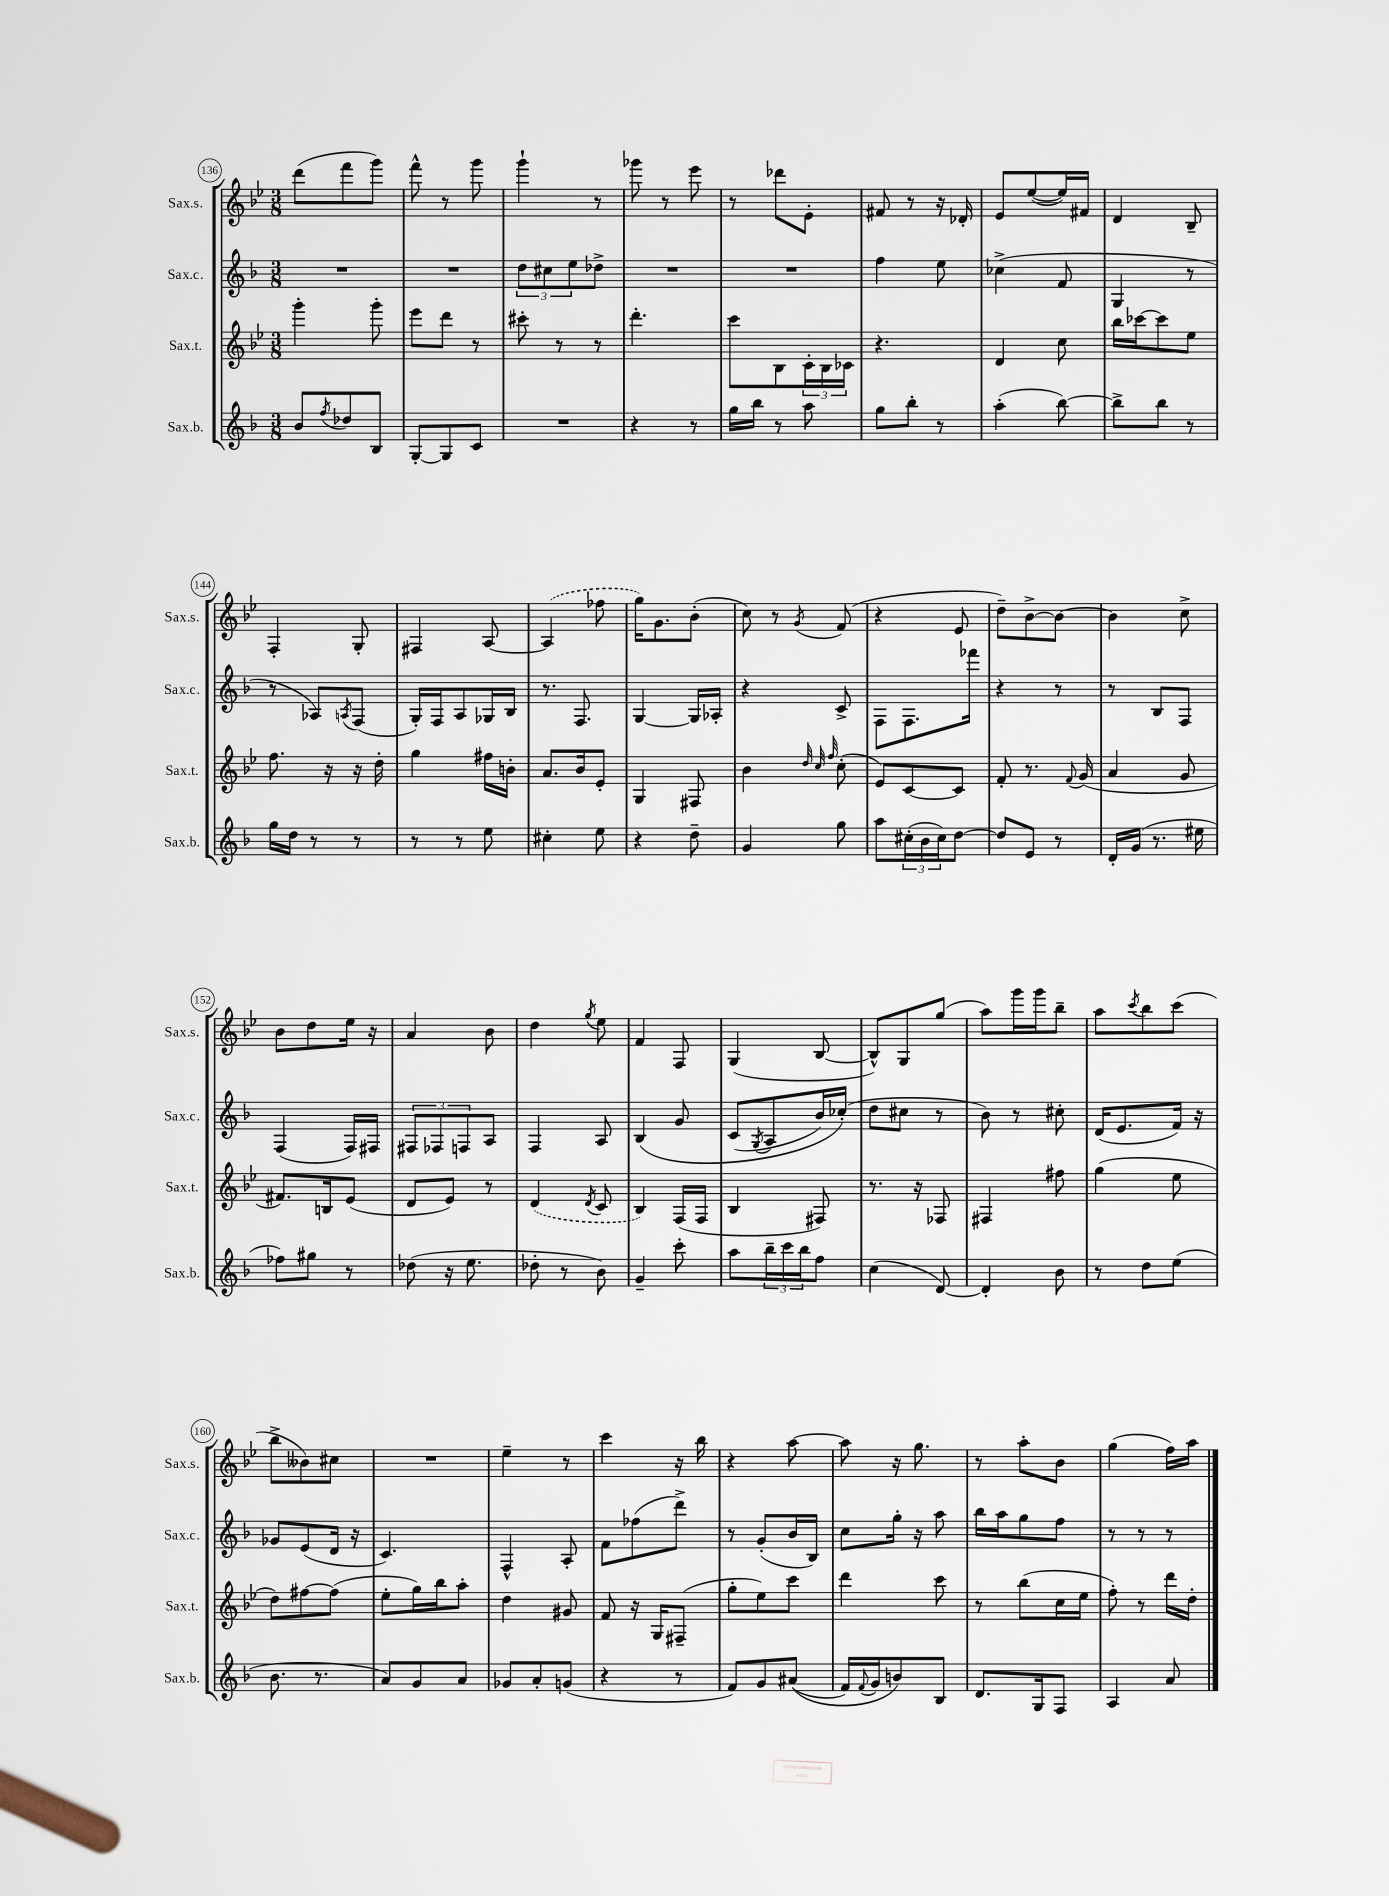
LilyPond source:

<<
\new StaffGroup <<
\new Staff = "s0" \with { instrumentName = "Sax.s." shortInstrumentName = "Sax.s." } {
    \clef treble \key bes \major \numericTimeSignature \time 3/8
    d'''8( f'''8 g'''8) |
    f'''8-^ r8 g'''8 |
    g'''4-! r8 |
    ges'''8 r8 ees'''8 |
    r8 des'''8 ees'8-. |
    fis'8 r8 r16 des'16-. |
    ees'8 ees''8~( ees''16) fis'16 |
    d'4 bes8-- |
    f4-. g8-. |
    fis4 a8~ |
    \once \slurDashed a4( fes''8 |
    g''16) g'8. bes'8-.( |
    c''8) r8 \acciaccatura { g'8 } f'8( |
    r4 ees'8 |
    d''8--) bes'8~-> bes'8~ |
    bes'4 c''8-> |
    bes'8 d''8 ees''16 r16 |
    a'4 bes'8 |
    d''4 \acciaccatura { g''8 } ees''8 |
    f'4 f8 |
    g4( bes8~ |
    bes8-^) g8 g''8( |
    a''8) g'''16 g'''16 bes''8-- |
    a''8 \acciaccatura { c'''8 } bes''8 c'''8( |
    bes''8-> beses'8) cis''8 |
    R4. |
    ees''4-- r8 |
    c'''4 r16 bes''16 |
    r4 a''8~ |
    a''8 r16 g''8. |
    r8 a''8-. bes'8 |
    g''4( f''16) a''16 \bar "|." |
}
\new Staff = "s1" \with { instrumentName = "Sax.c." shortInstrumentName = "Sax.c." } {
    \clef treble \key f \major \numericTimeSignature \time 3/8
    R4. |
    R4. |
    \tuplet 3/2 { d''8 cis''8 e''8 } des''8-> |
    R4. |
    R4. |
    f''4 e''8 |
    ces''4->( f'8 |
    g4 r8 |
    r8 aes8) \acciaccatura { a8 } f8( |
    g16-.) f16 a8 ges16 bes16 |
    r8. f8. |
    g4~ g16 aes16-. |
    r4 c'8-> |
    f8 f8. fes'''16 |
    r4 r8 |
    r8 bes8 f8 |
    f4( f16) fis16 |
    \tuplet 3/2 { fis8 fes8 f8 } a8 |
    f4 a8 |
    bes4\( g'8 |
    c'8( \acciaccatura { g8 } a8 bes'16) ces''16-.(\) |
    d''8 cis''8 r8 |
    bes'8) r8 cis''8-. |
    d'16( e'8. f'16) r16 |
    ges'8 e'8( d'16 r16 |
    c'4.) |
    f4-^ a8-. |
    f'8 fes''8( d'''8->) |
    r8 g'8-.( bes'16 bes16) |
    c''8 g''16-. r16 a''8 |
    bes''16 a''16 g''8 f''8 |
    r8 r8 r8 \bar "|." |
}
\new Staff = "s2" \with { instrumentName = "Sax.t." shortInstrumentName = "Sax.t." } {
    \clef treble \key bes \major \numericTimeSignature \time 3/8
    g'''4-. g'''8-. |
    ees'''8 d'''8 r8 |
    cis'''8-. r8 r8 |
    d'''4.-. |
    c'''8 bes8 \tuplet 3/2 { c'16-. bes16 ces'16 } |
    r4. |
    d'4 c''8 |
    bes''16 ces'''16~ ces'''8 ees''8 |
    f''8. r16 r16 d''16-. |
    g''4 fis''16 b'16-. |
    a'8. bes'16 ees'8-. |
    g4 fis8 |
    bes'4 \grace { d''32 c''32 f''32 } c''8-.( |
    ees'8) c'8~ c'8 |
    f'8-. r8. \appoggiatura { f'8 } g'16( |
    a'4 g'8 |
    fis'8.) b16 ees'8( |
    d'8 ees'8) r8 |
    \once \slurDashed d'4( \acciaccatura { d'8 } c'8 |
    bes4) f16( f16 |
    bes4 fis8) |
    r8. r16 fes8 |
    fis4 fis''8 |
    g''4( ees''8 |
    d''8) fis''8~ fis''8( |
    ees''8-. g''16) bes''16 a''8-. |
    d''4 gis'8 |
    f'8 r16 g16 fis8--( |
    g''8-. ees''8) c'''8 |
    d'''4 c'''8 |
    r8 bes''8( c''16 ees''16 |
    f''8-.) r8 d'''16 d''16-. \bar "|." |
}
\new Staff = "s3" \with { instrumentName = "Sax.b." shortInstrumentName = "Sax.b." } {
    \clef treble \key f \major \numericTimeSignature \time 3/8
    bes'8 \acciaccatura { f''8 } des''8 bes8 |
    g8~-. g8 c'8 |
    R4. |
    r4 r8 |
    g''16 bes''16 r8 a''8 |
    g''8 bes''8-. r8 |
    a''4-.( bes''8~) |
    bes''8-> bes''8 r8 |
    g''16 d''16 r8 r8 |
    r8 r8 e''8 |
    cis''4-. e''8 |
    r4 d''8-- |
    g'4 g''8 |
    a''8 \tuplet 3/2 { cis''16-.( bes'16 cis''16) } d''8~ |
    d''8 e'8 r8 |
    d'16-. g'16( r8. eis''16 |
    fes''8) gis''8 r8 |
    des''8( r16 e''8. |
    des''8-. r8 bes'8) |
    g'4-- c'''8-. |
    a''8 \tuplet 3/2 { bes''16-- c'''16 bes''16 } f''8 |
    c''4( d'8~) |
    d'4-. bes'8 |
    r8 d''8 e''8( |
    bes'8. r8. |
    a'8) g'8 a'8 |
    ges'8 a'8-. g'8( |
    r4 r8 |
    f'8) g'8 ais'8(\( |
    f'16) \appoggiatura { f'8 } g'16 b'8\) bes8 |
    d'8. g16 f8 |
    a4 a'8 \bar "|." |
}
>>
>>
\layout { \context { \Score currentBarNumber = #136 \override BarNumber.stencil = #(make-stencil-circler 0.1 0.3 ly:text-interface::print) } }
